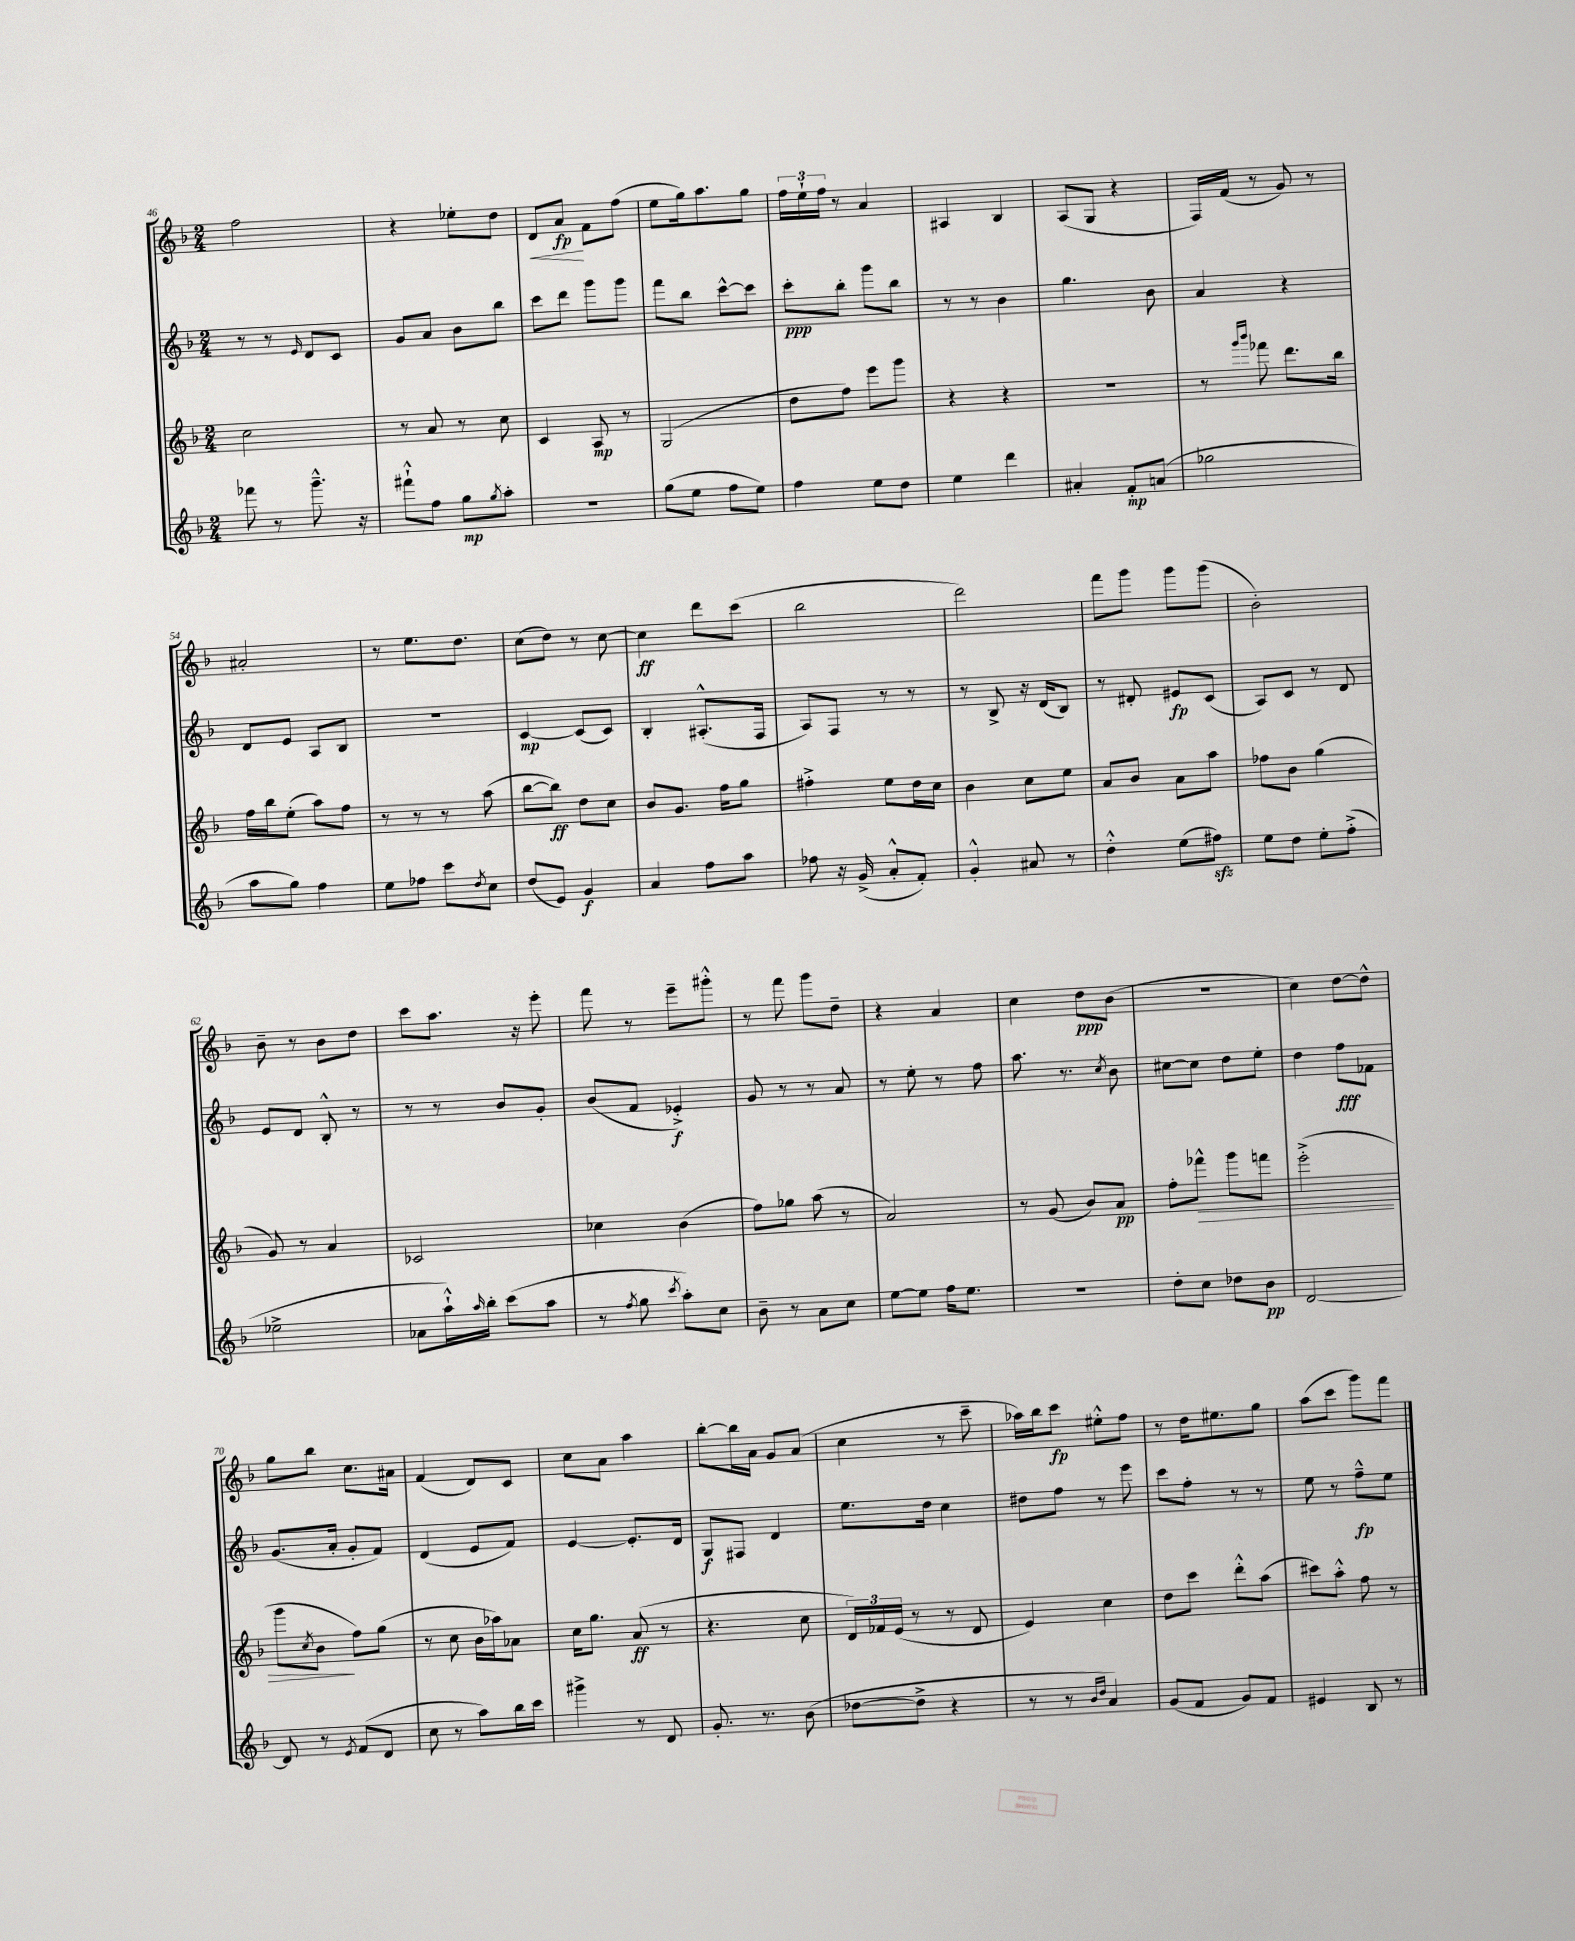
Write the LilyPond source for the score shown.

<<
\new StaffGroup <<
\new Staff = "s0" {
    \clef treble \key f \major \numericTimeSignature \time 2/4
    f''2 |
    r4 ees''8-. d''8 |
    d'8\< a'8\fp\! f'8 f''8( |
    e''8 g''16) a''8. g''8 |
    \tuplet 3/2 { f''16 e''16-! f''16 } r8 a'4 |
    ais4 bes4 |
    a8( g8 r4 |
    f16) f'16( r8 g'8) r8 |
    ais'2-. |
    r8 e''8. d''8. |
    c''8( d''8) r8 c''8~ |
    c''4\ff d'''8 c'''8( |
    bes''2 |
    d'''2) |
    f'''8 g'''8 g'''8 g'''8( |
    bes'2-.) |
    bes'8-- r8 bes'8 d''8 |
    c'''8 a''8. r16 e'''8-. |
    f'''8 r8 e'''8-- gis'''8-.-^ |
    r8 f'''8 g'''8 d''8-- |
    r4 a'4 |
    c''4 d''8\ppp bes'8( |
    R2 |
    c''4) d''8~ d''8-^ |
    g''8 bes''8 c''8. ais'16 |
    f'4( d'8) c'8 |
    c''8 a'8 a''4 |
    bes''8~-. bes''16 a'16 g'8 a'8( |
    c''4 r8 c'''8-- |
    aes''16) bes''16 c'''8\fp eis''8-.-^ f''8 |
    r8 d''16 eis''8. g''8 |
    a''8( c'''8 g'''8) f'''8 \bar "|." |
}
\new Staff = "s1" {
    \clef treble \key f \major \numericTimeSignature \time 2/4
    r8 r8 \grace { e'16 } d'8 c'8 |
    g'8 a'8 bes'8 bes''8 |
    c'''8 d'''8 g'''8 g'''8 |
    f'''8 bes''8 c'''8~-^ c'''8 |
    c'''8-.\ppp bes''8-. g'''8 bes''8 |
    r8 r8 bes'4 |
    g''4. bes'8 |
    a'4 r4 |
    d'8 e'8 a8 bes8 |
    r2 |
    c'4~\mp c'8( c'8) |
    bes4-. ais8.-.-^( f16 |
    a8) f8 r8 r8 |
    r8 bes8-> r16 d'16( bes8) |
    r8 dis'8-. eis'8\fp c'8( |
    a8) c'8 r8 d'8 |
    e'8 d'8 bes8-.-^ r8 |
    r8 r8 bes'8 g'8-. |
    bes'8( f'8 ees'4-.->\f) |
    g'8 r8 r8 a'8 |
    r8 e''8-. r8 f''8 |
    a''8. r8. \acciaccatura { c''8 } bes'8 |
    cis''8~ cis''8 d''8 e''8-. |
    d''4 f''8\fff fes'8 |
    g'8.( a'16-. g'8-. f'8) |
    d'4( e'8 f'8) |
    e'4~ e'8.-. d'16 |
    g8\f fis8 d'4 |
    e''8. d''16 c''4 |
    dis''8 f''8 r8 e'''8 |
    c'''8 f''8-. r8 r8 |
    e''8 r8 f''8---^\fp e''8 \bar "|." |
}
\new Staff = "s2" {
    \clef treble \key f \major \numericTimeSignature \time 2/4
    c''2 |
    r8 a'8 r8 c''8 |
    c'4 a8\mp r8 |
    g2( |
    d''8 f''8) e'''8 g'''8 |
    r4 r4 |
    r2 |
    r8 \grace { g'''16 bes'''16 } fes'''8 d'''8. bes''16 |
    f''16 bes''16 e''8-.( a''8) f''8 |
    r8 r8 r8 a''8( |
    bes''8~ bes''8\ff) d''8 c''8 |
    bes'8 g'8. f''16 g''8 |
    fis''4-.-> e''8 d''16 c''16 |
    bes'4 c''8 e''8 |
    a'8 bes'8 a'8 a''8 |
    fes''8 bes'8 g''4( |
    g'8) r8 a'4 |
    ces'2 |
    ces''4 bes'4( |
    f''8) ges''8 a''8( r8 |
    a'2) |
    r8 g'8( bes'8) a'8\pp |
    f''8-. fes'''8-^\> g'''8 f'''8 |
    e'''2-.->( |
    g'''8 \acciaccatura { c''8 } bes'8\! f''8) g''8( |
    r8 c''8 bes'16 aes''16) aes'8 |
    c''16 g''8. a'8\ff( r8 |
    r4. c''8 |
    \tuplet 3/2 { d'16) fes'16 e'16( } r8 r8 d'8 |
    e'4) c''4 |
    d''8 c'''8 d'''8-.-^ a''8( |
    cis'''8) a''8-.-^ f''8 r8 \bar "|." |
}
\new Staff = "s3" {
    \clef treble \key f \major \numericTimeSignature \time 2/4
    fes'''8 r8 g'''8.---^ r16 |
    fis'''8-!-^ f''8 g''8\mp \acciaccatura { g''8 } a''8-. |
    R2 |
    g''8( e''8 f''8 e''8) |
    f''4 e''8 d''8 |
    e''4 d'''4 |
    ais'4-. f'8-.\mp a'8( |
    ges''2 |
    a''8 g''8) f''4 |
    e''8 fes''8 c'''8 \acciaccatura { d''8 } c''8 |
    d''8( e'8) g'4\f |
    a'4 f''8 a''8 |
    fes''8 r16 g'16->( a'8-.-^ f'8-.) |
    g'4-.-^ ais'8 r8 |
    d''4-.-^ e''8( fis''8\sfz) |
    e''8 d''8 e''8-. f''8-.->( |
    ees''2-> |
    aes'8 a''16-!-^) \grace { a''16 } bes''16-. c'''8( a''8 |
    r8 \acciaccatura { f''8 } g''8 \acciaccatura { c'''8 } a''8-.) c''8 |
    bes'8-- r8 a'8 c''8 |
    e''8~ e''8 f''16 e''8. |
    R2 |
    d''8-. c''8 des''8 bes'8\pp |
    d'2~ |
    d'8 r8 \acciaccatura { e'8 } f'8( d'8 |
    c''8 r8 a''8) bes''16 c'''16 |
    gis'''4-> r8 d'8 |
    g'8.-. r8. bes'8( |
    des''8~ des''8-> r4 |
    r8 r8 \grace { bes'16 d''16 } a'4) |
    g'8( f'8 g'8) f'8 |
    eis'4 bes8 r8 \bar "|." |
}
>>
>>
\layout { \context { \Score currentBarNumber = #46 } }
